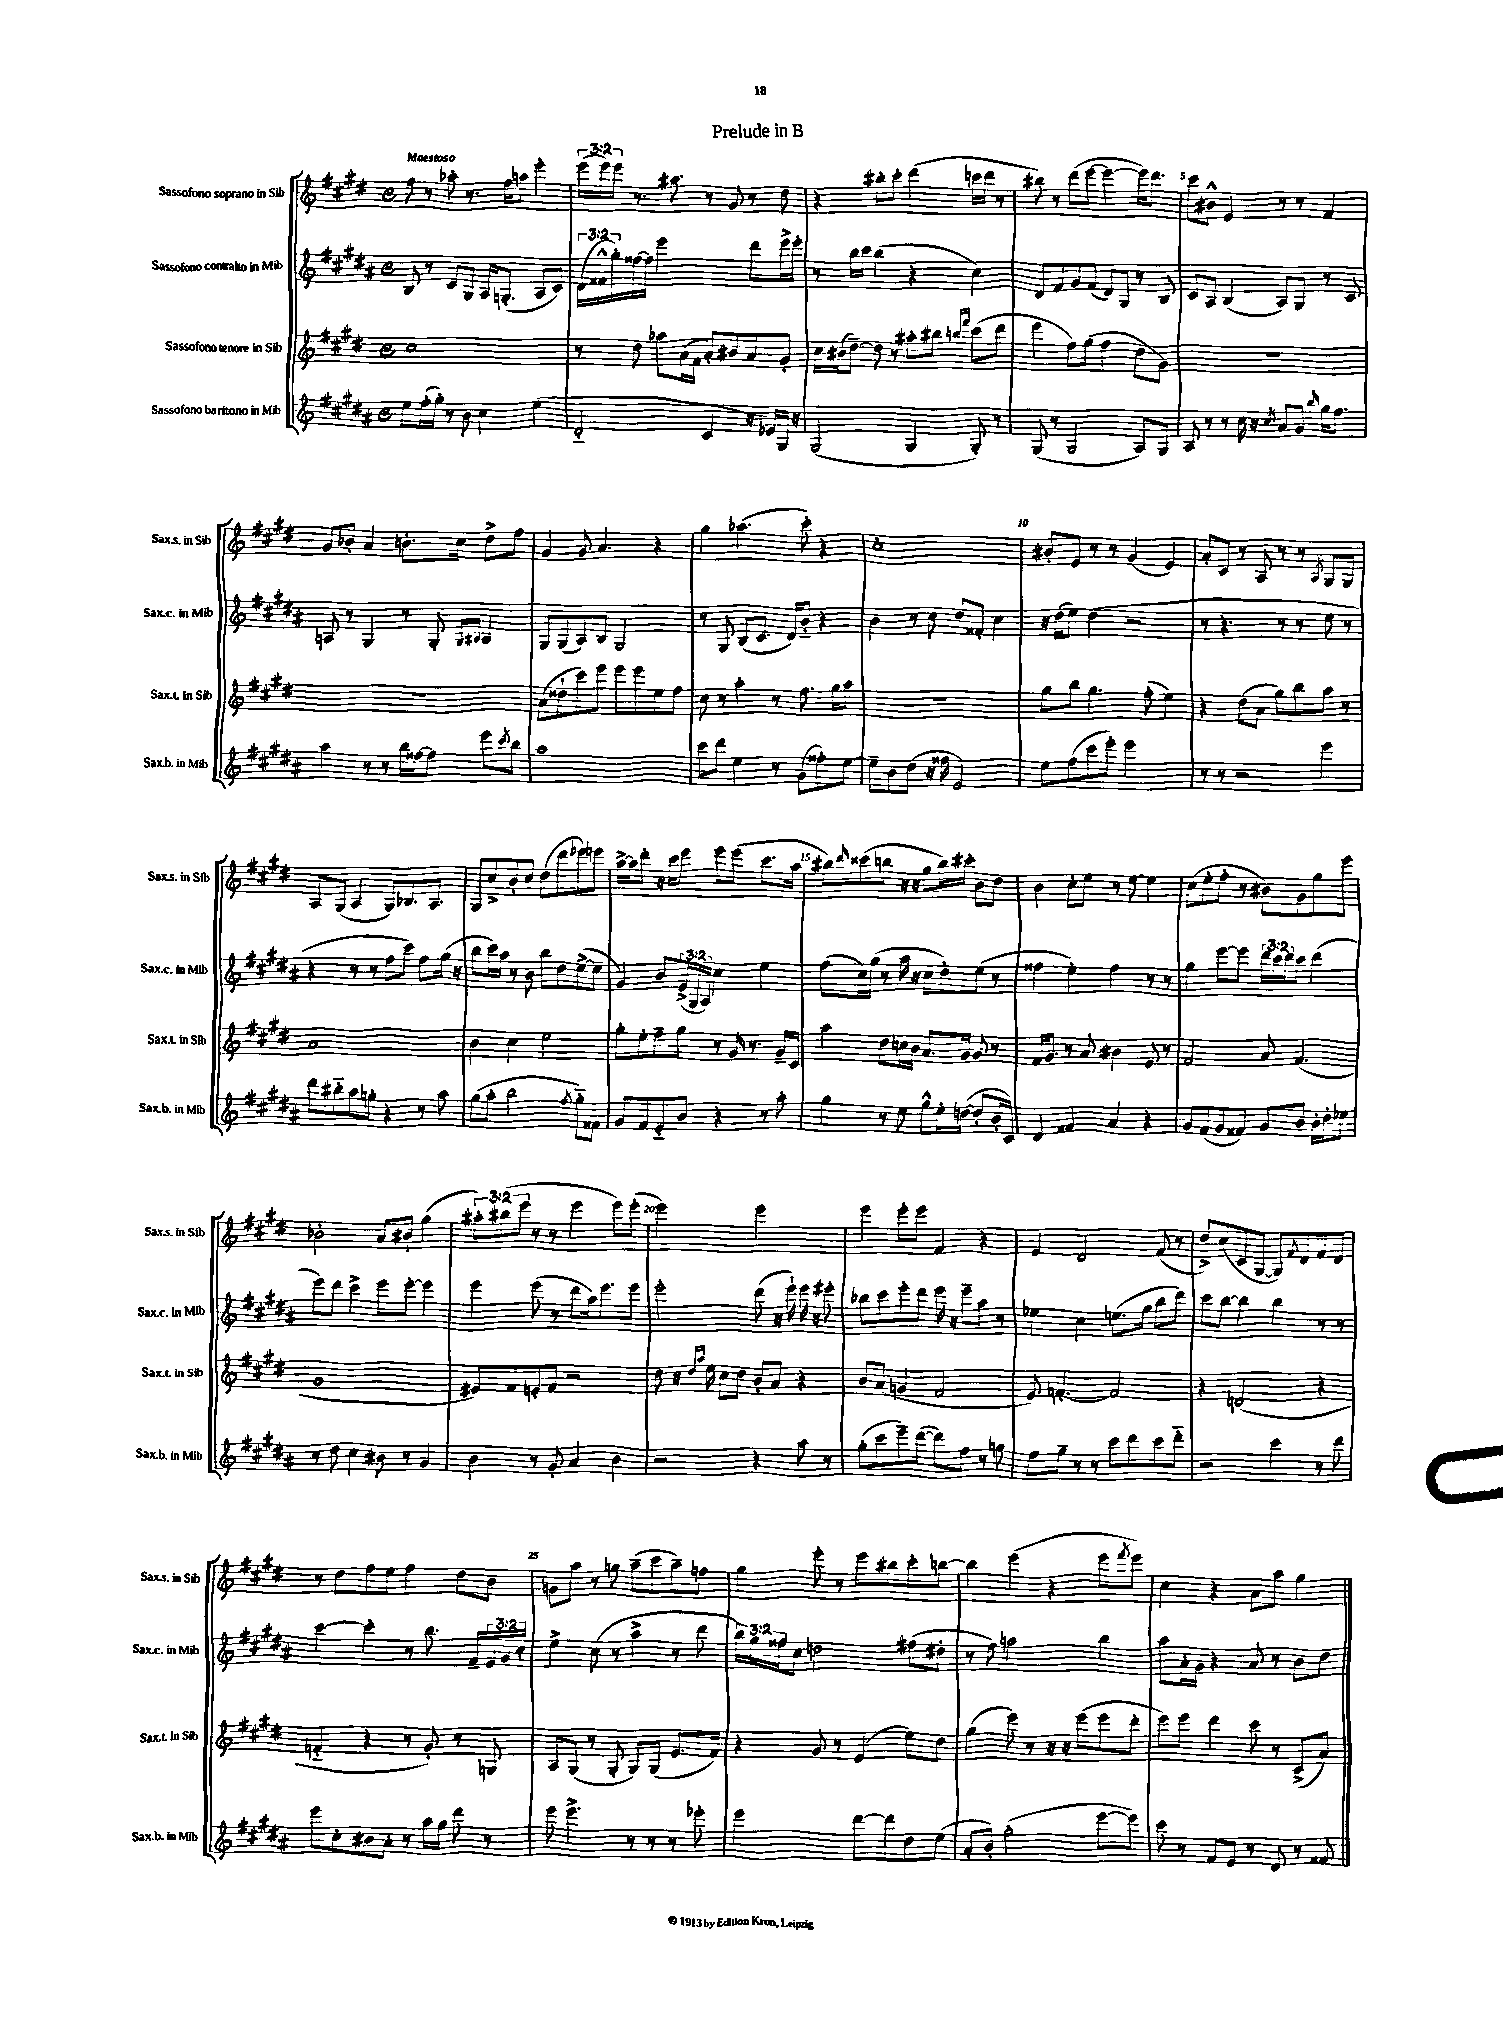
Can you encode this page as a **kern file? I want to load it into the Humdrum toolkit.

**kern	**kern	**kern	**kern
*staff4	*staff3	*staff2	*staff1
*clefG2	*clefG2	*clefG2	*clefG2
*k[f#c#g#d#a#]	*k[f#c#g#d#]	*k[f#c#g#d#a#]	*k[f#c#g#d#]
*M4/4	*M4/4	*M4/4	*M4/4
*met(c)	*met(c)	*met(c)	*met(c)
8ee\L	1cc#	8B/	8ff#\
(16ff#'\L	.	8r	8r
16gg#'\JJ)	.	.	.
8r	.	8c#/L	8aa-'\
8b\	.	8G#/J	8.r
4cc#\	.	16A#/LK	.
.	.	(8.G'/J	16ff#\LK
.	.	.	8aa\J
(4ee\	.	8A#/L	4eee'\
.	.	8c#/J)	.
=	=	=	=
2d#'~/	8r	(24d#\LL	(24eee\LL
.	.	24f##^^\	24eee\)
.	.	24gg#'\)	24eee\JJ
.	8dd#\	[16ff##\	8.r
.	.	16ff##\]JJ	.
.	8aa-\L	2eee\	.
.	.	.	8.aa#\
.	(16a\L	.	.
.	16f#\JJ	.	.
4c#/	8a'/L)	.	8r
.	8b#/	.	8g#/
16r	8a/	8ddd#\L	8r
16e-/LL)	.	.	.
16G#/JJ	8g#'/J	16eee^\L	8dd#\
16r	.	16eee'\JJ	.
=	=	=	=
(2G#/	16cc#\LL	8r	4r
.	(16b#\J	.	.
.	[8dd#~\J)	16bb\LL	.
.	.	16ccc#\JJ	.
.	8dd#\]	(4bb\	8bb#'\L
.	8r	.	8ccc#'\J
4G#/	8aa#'\L	4r	(4ddd#\
.	8bb#\J	.	.
.	16qqbb/LL	.	.
.	16qqfff#/JJ	.	.
8G#'/)	(8ccc#\L	4cc#\)	16ccc\LL
.	.	.	16ddd#\JJ
8r	8ddd#\J	.	8r
=	=	=	=
(8G#/	4eee\	8d#/L	8bb#\)
8r	.	8f#/	8r
2G#/	8ff#\L)	8g#/	(8ddd#\L
.	(8gg#\J	(8f#/J	[8eee\J
.	4ff#\	8d#/L)	4eee\_
.	.	8G#/J	.
8A#/L)	8dd#\L	8r	16eee\]LK)
.	.	.	8.ddd#\J
8G#/J	8g#\J)	8B/	.
=	=	=	=
8A#/	1r	8c#/L	8ccc#\L
8r	.	8A#/J	8b#^^\J
8r	.	(4B/	4e/
16cc#\	.	.	.
16r	.	.	.
8qcc#/	.	.	.
8a#/L	.	8A#/L)	8r
8g#/J	.	8G#/J	8r
16qqbb/	.	.	.
16gg#\LK	.	8r	4f#/
8.ff#\J	.	.	.
.	.	8c#/	.
=	=	=	=
4aa#\	1r	8A/	8g#/L
.	.	8r	8b-'/J
8r	.	4G#/	4a/
8r	.	.	.
16bb\LL	.	8r	8.b'\L
[16ff##\J	.	.	.
8ff##\]J	.	8G#'/	.
.	.	.	16cc#\Jk
.	.	16qqG#/LL	.
.	.	16qqA#/JJ	.
8eee\L	.	4A#/	8dd#^\L
8qccc#/	.	.	.
8bb\J	.	.	8ff#\J
=	=	=	=
1aa#	(8a\L	8G#/L	4g#/
.	8dd##`\	(8G#/	.
.	8ccc#\)	8A#/)	8g#/
.	8eee\J	8B/J	4.a/
.	8eee\L	2G#/	.
.	8eee\	.	.
.	8ee\	.	4r
.	8ff#\J	.	.
=	=	=	=
8ccc#\L	8cc#\	8r	4gg#\
8ddd#\J	8r	8G#/	.
4ee\	4aa'\	(8B/L	(4.aa-\
.	.	8.c#/J	.
8r	8r	.	.
.	.	16d#/LK)	.
(8g#\L	8.ff#\	8b'~/J	8ccc#'\)
8ff##'\)	.	4r	4r
.	16gg#\LK	.	.
[8ee\J	8aa\J	.	.
=	=	=	=
8ee~\]L	1r	4b\	1cc#'
8b\	.	.	.
(8dd#\J	.	8r	.
16r	.	8cc#\	.
16ff##\	.	.	.
2e/)	.	8dd#/L	.
.	.	8f##'/J	.
.	.	4cc#\	.
=	=	=	=
8ee\L	8gg#\L	16r	8b#'/L
.	.	(16dd#\LK	.
(8ff#\	8bb\J	8ee\J)	8e/J
8ccc#\	4.gg#\	(4dd#\	8r
8eee'\J)	.	.	8r
2eee\	.	2r	(4g#/
.	(8ff#'\	.	.
.	4ee\)	.	4e/)
=	=	=	=
8r	4r	8r	8a'/L
8r	.	4.r	8c#/J
2r	(8dd#\L	.	8r
.	8a\J	.	8A/
.	8gg#\L)	8r	8r
.	8bb\	8r	8r
.	.	.	8qA/
4eee\	8aa\J	8ee\	8G#/L
.	8r	8r	8G#/J
=	=	=	=
8ddd#\L	1a	4r	8A/L
8bb#'~\	.	.	(8G#/J
8aa#\	.	8r	4A/
8gg'\J	.	8r	.
4r	.	8ff#\L	8G#/L)
.	.	8ccc#\J)	8.B-/
8r	.	8ff#\L	.
.	.	.	8.A/J
8aa#\	.	(16gg#\Jk	.
.	.	16r	.
=	=	=	=
(8gg#\L	4b\	8bb\L	8G#/L
8aa#'\J	.	16ccc#\L)	8cc#^/
.	.	16aa#\JJ	.
2bb\	4cc#\	8r	8b'/
.	.	8b\	8cc#/J
.	2ee\	8bb\L	(8dd#\L
.	.	8dd#\	8ddd#\
8qff#/	.	.	.
8gg#'~\L)	.	([8ee^\	8eee-\)
8f##\J	.	8ee~\]J	8eee\J
=	=	=	=
8g#/L	8gg#'\L	4g#/)	[16aa^\LL
.	.	.	16aa\]J
8f#/	8ee'\	.	8ddd#'\J
8e'~/	8ff#~\	8b/L	16r
.	.	.	16ccc#\LK
8b/J	8gg#\J	(24e^/L	8eee\J
.	.	24G#/	.
.	.	24A#/JJ)	.
4r	8r	4cc#\	8eee\L
.	16g#/	.	(8eee\J
.	8.r	.	.
8r	.	4ee\	8.ccc#\L
8aa#'\	16g#~/LL	.	.
.	16c#/JJ	.	16aa\Jk
=	=	=	=
4gg#\	4aa\	(8ff#\L	8bb#\L)
.	.	.	16qqddd#/
.	.	16cc#\L)	(8ccc##\
.	.	(16gg#\JJ	.
8r	8dd#\L	8r	8bb\J
8ee\	16cc\L	16aa#\	16r
.	16b\JJ	16r	16r
8gg#^^\L	8.a/L	8cc#\L	8gg#\L
16ee'\L	.	8dd#'\)	16bb\L)
([16dd\JJ	16g#/Jk	.	16ccc#'\JJ
8dd'/]L	8g#/	(8ee\J	8b\L
16b'/L	8r	8r	8dd#\J
16c#/JJ)	.	.	.
=	=	=	=
4d#/	16f#/LK	4ff##\	4b\
.	8.g#/J	.	.
4f##/	8r	4ee'\)	8cc#'\L
.	8a/	.	8ee\J
4a#/	4b#\	4ff##\	8r
.	.	.	[8ee\
4r	8e/	8r	4ee\]
.	8r	8r	.
=	=	=	=
8g#/L	2f#/	4gg#\	(8cc#\L
(8f#/	.	.	8ee'\
8g#/	.	[8eee\L	8ff#'\J
8f##/J)	.	8eee\]J	8r
8g#/L	8a/	24ddd#\LL	8b#\L)
.	.	24ccc#\	.
.	.	24ddd#\J	.
8b/J	(4.f#/	8ccc#\J	8g#\
16b'\LL	.	(4ddd#\	8gg#\
16dd#'\J	.	.	.
8ee-\J	.	.	8eee\J
=	=	=	=
8r	1g#	8eee\L)	2b-'\
8dd#\	.	8ddd#\J	.
4cc#\	.	4ccc#^\	.
8b#\	.	8eee\L	8a/L
8r	.	[8eee'\J	8b#`/J
4g#/	.	4eee\]	(4gg#\
=	=	=	=
4b\	8e#/L)	4eee\	12aa#'\L)
.	.	.	(12bb#\
.	8f#/	.	.
.	.	.	12eee\J
8r	8e'/	(8eee\	8r
8g#'/	8f#/J	8r	8r
4a#/	2r	8ddd#\L	4eee\
.	.	16aa#\k)	.
.	.	8.eee\	.
4b\	.	.	8eee\L)
.	.	8eee\J	(8eee'\J
=	=	=	=
2r	8dd#\	2eee'\	2eee\)
.	16r	.	.
.	16qqdd#/LL	.	.
.	16qqaa/JJ	.	.
.	16ee\	.	.
.	8cc#\L	.	.
.	8dd#\J	.	.
4r	8b'/L	(8ddd#\	2eee\
.	8a/J	16r	.
.	.	16eee`\)	.
8aa#\	4r	16eee\	.
.	.	16r	.
8r	.	8eee#'\	.
=	=	=	=
(8gg#'\L	8b/L	8bb-\L	4eee\
8ccc#\	(8a/J	8ccc#\	.
8eee~\)	4g/	8eee'\	8eee'\L
([8ddd#\J	.	8ddd#\J	8eee\J
8ddd#\]L)	2f#/	16eee\	4f#/
.	.	16r	.
8ff#\J	.	8eee~\L	.
8r	.	8aa#\J	4r
8gg\	.	8r	.
=	=	=	=
8ff#\L	8e/)	4ee-\	4e/
8gg#~\J	[4.f'/	.	.
8r	.	4cc#\	2d#/
8r	.	.	.
8ccc#\L	2f/]	(8.ee\L	.
8ddd#\	.	.	.
.	.	16gg#\Jk	.
8ccc#\	.	8bb\L	(8f#/
8ddd#'~\J	.	8ddd#\J)	8r
=	=	=	=
2r	4r	8ccc#\L	8dd#^/L)
.	.	[8bb\J	(8cc#/
.	(2d/	4bb\]	8c#/
.	.	.	[8G#/J
4ccc#\	.	4bb\	8G#/]L)
.	.	.	8qf#/
.	.	.	8d#/
8r	4r	8r	8f#/
8ddd#\	.	8r	8d#/J
=	=	=	=
8eee\L	4f'~/	[4ccc#\	8r
8cc#'\	.	.	8dd#\L
8b#\	4r	4ccc#'\]	8ff#\
8a#'\J	.	.	8ee\J
8r	8r	8r	4ff#\
16aa#\LL	8g#'/)	8.bb\	.
16gg#\JJ	.	.	.
8ddd#\	8r	.	8dd#\L
.	.	16f#~/LL	.
8r	8G/	24e/	8b\J
.	.	24g#/	.
.	.	24cc#'/JJ	.
=	=	=	=
8eee\	8A/L	4ee^\	8g\L
4.eee^\	(8G#/J	.	8aa\J
.	8r	(8cc#\	8r
.	8G#'/	8r	8gg\
8r	8G#/L)	4aa#^\	(8aa~\L
8r	(8G#/J	.	8ccc#\
8r	8.e/L	8r	8aa~\)
8eee-'\	.	8ddd#\	8ff\J
.	16f#/Jk)	.	.
=	=	=	=
2eee\	4r	24bb\LL)	4gg#\
.	.	24gg#\	.
.	.	24ff##\J	.
.	.	8cc#\J	.
.	8g#/	2dd\	8eee'\
.	8r	.	8r
[8ddd#\L	(4e/	.	8eee\L
8ddd#\]	.	.	8bb#\
8dd#\	8ee\L)	(8ff#\L	8ccc#'\
(8ee\J	8dd#\J	8dd#'\J	[8bb\J
=	=	=	=
8a#'/L	(4gg#\	8r	4bb\]
8b'/J)	.	8ff#\)	.
(2gg#'\	8eee\)	2aa\	(4eee\
.	8r	.	.
.	16r	.	4r
.	16r	.	.
.	(8eee\L	.	.
[8eee\L	8eee\	4bb\	8eee\L
.	.	.	8qfff#/
8eee\]J)	8ddd#'\J	.	8eee\J)
=	=	=	=
8ccc#\	8eee\L)	8aa#\L	4cc#\
8r	8eee\J	16a#'\L	.
.	.	16g#\JJ	.
8f#/L	4ddd#\	4r	4r
8e/J	.	.	.
8r	8ccc#\	8a#/	8a\L
8d#/	8r	8r	8aa\J
8r	(8c#^/L	8b\L	4gg#\
8f##/	8a/J)	8dd#\J	.
==	==	==	==
*-	*-	*-	*-
